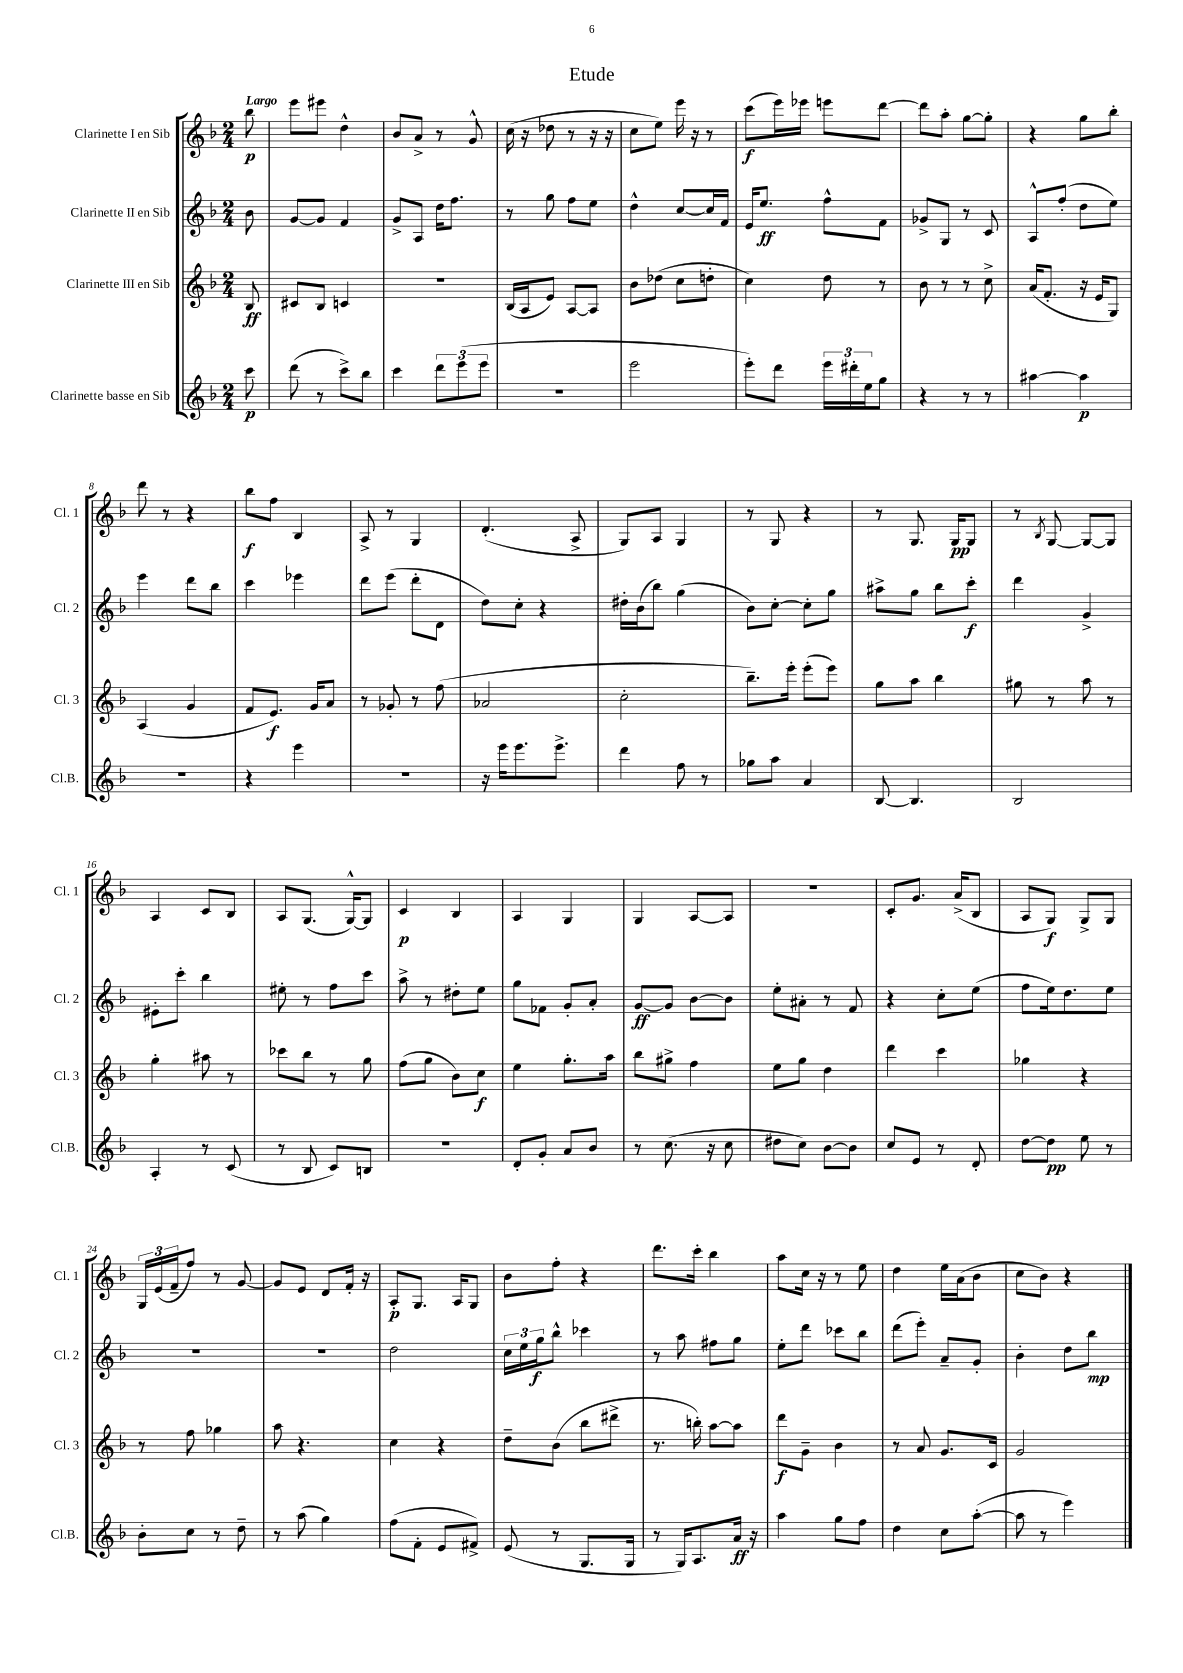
\header { title = "Etude" }
<<
\new StaffGroup <<
\new Staff = "s0" \with { instrumentName = "Clarinette I en Sib" shortInstrumentName = "Cl. 1" } {
    \clef treble \key f \major \numericTimeSignature \time 2/4 \partial 8 \tempo "Largo"
    bes''8\p |
    e'''8 eis'''8 d''4-^ |
    bes'8 a'8-> r8 g'8-^ |
    c''16( r16 des''8 r8 r16 r16 |
    c''8 e''8) e'''16 r16 r8 |
    c'''8\f( e'''16) ees'''16 e'''8 d'''8~ |
    d'''8 a''8-. g''8~ g''8-. |
    r4 g''8 bes''8-. |
    d'''8 r8 r4 |
    bes''8\f f''8 bes4 |
    a8-> r8 g4 |
    d'4.-.( a8-> |
    g8) a8 g4 |
    r8 g8 r4 |
    r8 g8. g16\pp g8 |
    r8 \acciaccatura { bes8 } g8~ g8~ g8 |
    a4 c'8 bes8 |
    a8 g8.( g16~-^) g8 |
    c'4\p bes4 |
    a4 g4 |
    g4 a8~ a8 |
    R2 |
    c'8-. g'8. a'16->( bes8 |
    a8 g8\f) g8-> g8 |
    \tuplet 3/2 { g16 e'16( f'16-- } f''8) r8 g'8~ |
    g'8 e'8 d'8 f'16-. r16 |
    a8-.\p g8. a16 g8 |
    bes'8 f''8-. r4 |
    d'''8. c'''16-. bes''4 |
    a''8 c''16 r16 r8 e''8 |
    d''4 e''16 a'16( bes'8 |
    c''8 bes'8) r4 \bar "|." |
}
\new Staff = "s1" \with { instrumentName = "Clarinette II en Sib" shortInstrumentName = "Cl. 2" } {
    \clef treble \key f \major \numericTimeSignature \time 2/4 \partial 8
    bes'8 |
    g'8~ g'8 f'4 |
    g'8-> a8 d''16 f''8. |
    r8 g''8 f''8 e''8 |
    d''4-^ c''8~ c''16 f'16 |
    e'16 e''8.\ff f''8-^ f'8 |
    ges'8-> g8 r8 c'8 |
    a8-^ f''8-.( d''8 e''8) |
    e'''4 d'''8 bes''8 |
    c'''4 ees'''4 |
    d'''8 e'''8( d'''8-. d'8 |
    d''8) c''8-. r4 |
    dis''16-. bes'16( bes''8) g''4( |
    bes'8) c''8~-. c''8-. g''8 |
    ais''8-> g''8 bes''8 c'''8-.\f |
    d'''4 g'4-> |
    eis'8-. c'''8-. bes''4 |
    eis''8-. r8 f''8 c'''8 |
    a''8-> r8 dis''8-. e''8 |
    g''8 fes'8 g'8-. a'8-. |
    g'8~\ff g'8 bes'8~ bes'8 |
    e''8-. ais'8-. r8 f'8 |
    r4 c''8-. e''8( |
    f''8 e''16) d''8. e''8 |
    R2 |
    R2 |
    d''2 |
    \tuplet 3/2 { c''16 e''16 g''16\f } bes''8-^ ces'''4 |
    r8 a''8 fis''8 g''8 |
    e''8-. d'''8 ces'''8 bes''8 |
    d'''8( e'''8-.) a'8-- g'8-. |
    bes'4-. d''8 bes''8\mp \bar "|." |
}
\new Staff = "s2" \with { instrumentName = "Clarinette III en Sib" shortInstrumentName = "Cl. 3" } {
    \clef treble \key f \major \numericTimeSignature \time 2/4 \partial 8
    bes8\ff |
    cis'8 bes8 c'4 |
    r2 |
    bes16( a16 e'8) a8~ a8 |
    bes'8 des''8( c''8 d''8-. |
    c''4) d''8 r8 |
    bes'8 r8 r8 c''8-> |
    a'16( f'8.-. r16 e'16 g8) |
    a4( g'4 |
    f'8 e'8.\f) g'16 a'8 |
    r8 ges'8-. r8 f''8( |
    aes'2 |
    c''2-. |
    bes''8.--) e'''16-. e'''8-.( e'''8) |
    g''8 a''8 bes''4 |
    gis''8 r8 a''8 r8 |
    g''4-. ais''8 r8 |
    ces'''8 bes''8 r8 g''8 |
    f''8( g''8 bes'8) c''8\f |
    e''4 g''8.-. a''16 |
    bes''8 gis''8-> f''4 |
    e''8 g''8 d''4 |
    d'''4 c'''4 |
    ges''4 r4 |
    r8 f''8 ges''4 |
    a''8 r4. |
    c''4 r4 |
    d''8-- bes'8( bes''8 dis'''8-> |
    r8. b''16-.) a''8~ a''8 |
    d'''8\f g'8-- bes'4 |
    r8 a'8 g'8. c'16 |
    g'2 \bar "|." |
}
\new Staff = "s3" \with { instrumentName = "Clarinette basse en Sib" shortInstrumentName = "Cl.B." } {
    \clef treble \key f \major \numericTimeSignature \time 2/4 \partial 8
    c'''8\p |
    d'''8( r8 c'''8->) bes''8 |
    c'''4 \tuplet 3/2 { d'''8 e'''8( e'''8 } |
    R2 |
    e'''2 |
    e'''8-.) d'''8 \tuplet 3/2 { e'''16 dis'''16-. e''16 } g''8 |
    r4 r8 r8 |
    ais''4~ ais''4\p |
    R2 |
    r4 e'''4 |
    R2 |
    r16 e'''16 e'''8. e'''8.-> |
    d'''4 f''8 r8 |
    ges''8 a''8 a'4 |
    bes8~ bes4. |
    bes2 |
    a4-. r8 c'8( |
    r8 bes8 c'8) b8 |
    R2 |
    d'8-. g'8-. a'8 bes'8 |
    r8 c''8.( r16 c''8 |
    dis''8 c''8) bes'8~ bes'8 |
    c''8 e'8 r8 d'8-. |
    d''8~ d''8\pp e''8 r8 |
    bes'8-. c''8 r8 d''8-- |
    r8 a''8( g''4) |
    f''8( f'8-. e'8 fis'8->) |
    e'8( r8 g8. g16 |
    r8 g16) a8. a'16\ff r16 |
    a''4 g''8 f''8 |
    d''4 c''8 a''8~-.( |
    a''8 r8 e'''4) \bar "|." |
}
>>
>>
